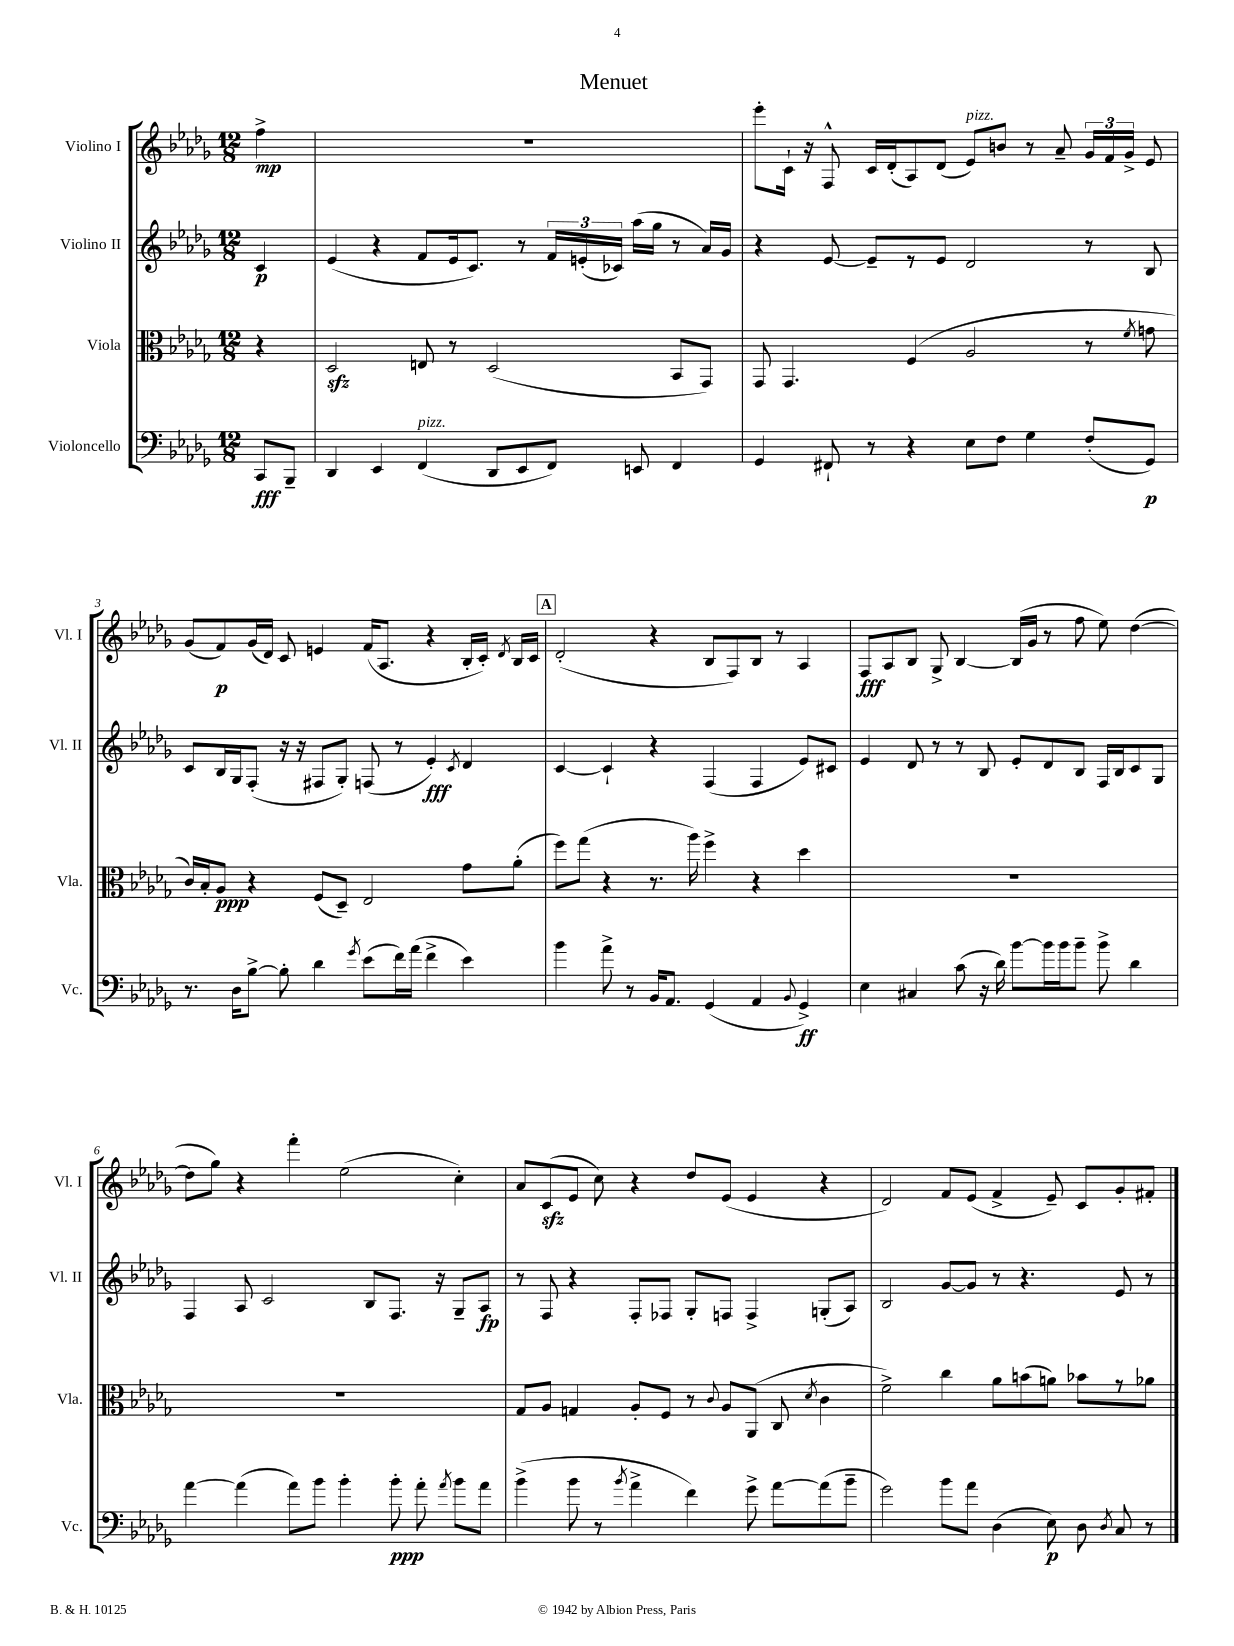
\header { title = "Menuet" }
<<
\new StaffGroup <<
\new Staff = "s0" \with { instrumentName = "Violino I" shortInstrumentName = "Vl. I" } {
    \clef treble \key des \major \numericTimeSignature \time 12/8 \partial 4
    \autoBeamOff f''4->\mp |
    R1. |
    ees'''8[-. c'16]-! r16 f8-^ c'16[ des'16-.( aes8) des'8]( ees'8[^\markup { \italic "pizz." }) b'8] r8 aes'8-- \tuplet 3/2 { ges'16[ f'16 ges'16]-> } ees'8 |
    ges'8[( f'8\p) ges'16( des'16]) c'8 e'4 f'16[( aes8.] r4 bes16[-. c'16]-.) \acciaccatura { des'8 } bes16[ c'16] |
    \mark \markup { \box "A" } des'2-.( r4 bes8[ f8) bes8] r8 aes4 |
    f8[\fff aes8 bes8] ges8-> bes4~ bes16[( ges'16] r8 f''8 ees''8) des''4~( |
    des''8[ ges''8]) r4 f'''4-. ees''2( c''4-.) |
    aes'8[ c'8\sfz( ees'8] c''8) r4 des''8[ ees'8]( ees'4 r4 |
    des'2) f'8[ ees'8]( f'4-> ees'8--) c'8[ ges'8-. fis'8]-. \bar "|." |
}
\new Staff = "s1" \with { instrumentName = "Violino II" shortInstrumentName = "Vl. II" } {
    \clef treble \key des \major \numericTimeSignature \time 12/8 \partial 4
    \autoBeamOff c'4\p |
    ees'4( r4 f'8[ ees'16 c'8.]) r8 \tuplet 3/2 { f'16[ e'16-.( ces'16]) } aes''16[( ges''16] r8 aes'16[) ges'16] |
    r4 ees'8~ ees'8[-- r8 ees'8] des'2 r8 bes8 |
    c'8[ bes16 ges16 f8]-.( r16 r16 fis8[ ges8]-.) f8( r8 ees'4-.\fff) \acciaccatura { c'8 } des'4 |
    \mark \markup { \box "A" } c'4~ c'4-! r4 f4( f4 ees'8[) cis'8] |
    ees'4 des'8 r8 r8 bes8 ees'8[-. des'8 bes8] f16[ bes16 c'8 ges8] |
    f4 aes8 c'2 bes8[ f8.] r16 ges8[-- aes8]\fp |
    r8 f8 r4 f8[-. fes8] ges8[-. f8] f4-> g8[-.( aes8]) |
    bes2 ges'8[~ ges'8] r8 r4. ees'8 r8 \bar "|." |
}
\new Staff = "s2" \with { instrumentName = "Viola" shortInstrumentName = "Vla." } {
    \clef alto \key des \major \numericTimeSignature \time 12/8 \partial 4
    \autoBeamOff r4 |
    des2\sfz e8 r8 des2( bes,8[ ges,8]) |
    ges,8 ges,4. f4( aes2 r8 \acciaccatura { f'8 } g'8 |
    c'16[) bes16-. aes8]\ppp r4 f8[( des8]--) ees2 ges'8[ aes'8]-.( |
    \mark \markup { \box "A" } f''8[) ges''8]( r4 r8. aes''16) f''4-> r4 des''4 |
    R1. |
    R1. |
    ges8[ aes8] g4 aes8[-. f8] r8 \appoggiatura { c'8 } aes8[ aes,8]( c8 \acciaccatura { des'8 } c'4 |
    f'2->) c''4 aes'8[ b'8( a'8]) bes'8[ r8 aes'8] \bar "|." |
}
\new Staff = "s3" \with { instrumentName = "Violoncello" shortInstrumentName = "Vc." } {
    \clef bass \key des \major \numericTimeSignature \time 12/8 \partial 4
    \autoBeamOff c,8[\fff bes,,8]-- |
    des,4 ees,4 f,4^\markup { \italic "pizz." }( des,8[ ees,8 f,8]) e,8 f,4 |
    ges,4 fis,8-! r8 r4 ees8[ f8] ges4 f8[-.( ges,8]\p) |
    r8. des16[ bes8]~-> bes8-. des'4 \acciaccatura { ges'8 } ees'8[( f'16) aes'16]( f'4-> ees'4) |
    \mark \markup { \box "A" } bes'4 aes'8-> r8 bes,16[ aes,8.] ges,4( aes,4 \appoggiatura { bes,8 } ges,4->\ff) |
    ees4 cis4 c'8( r16 des'16) bes'8[~ bes'16 bes'16 bes'8]-- bes'8-> des'4 |
    aes'4~ aes'4( aes'8[) bes'8] bes'4-. bes'8-.\ppp aes'8-. \acciaccatura { aes'8 } bes'8[ aes'8] |
    bes'4->( bes'8 r8 \acciaccatura { bes'8 } aes'4-> f'4) ges'8-> aes'8[~ aes'8( bes'8]-- |
    ges'2) bes'8[ aes'8] des4( ees8\p) des8 \acciaccatura { des8 } c8 r8 \bar "|." |
}
>>
>>
